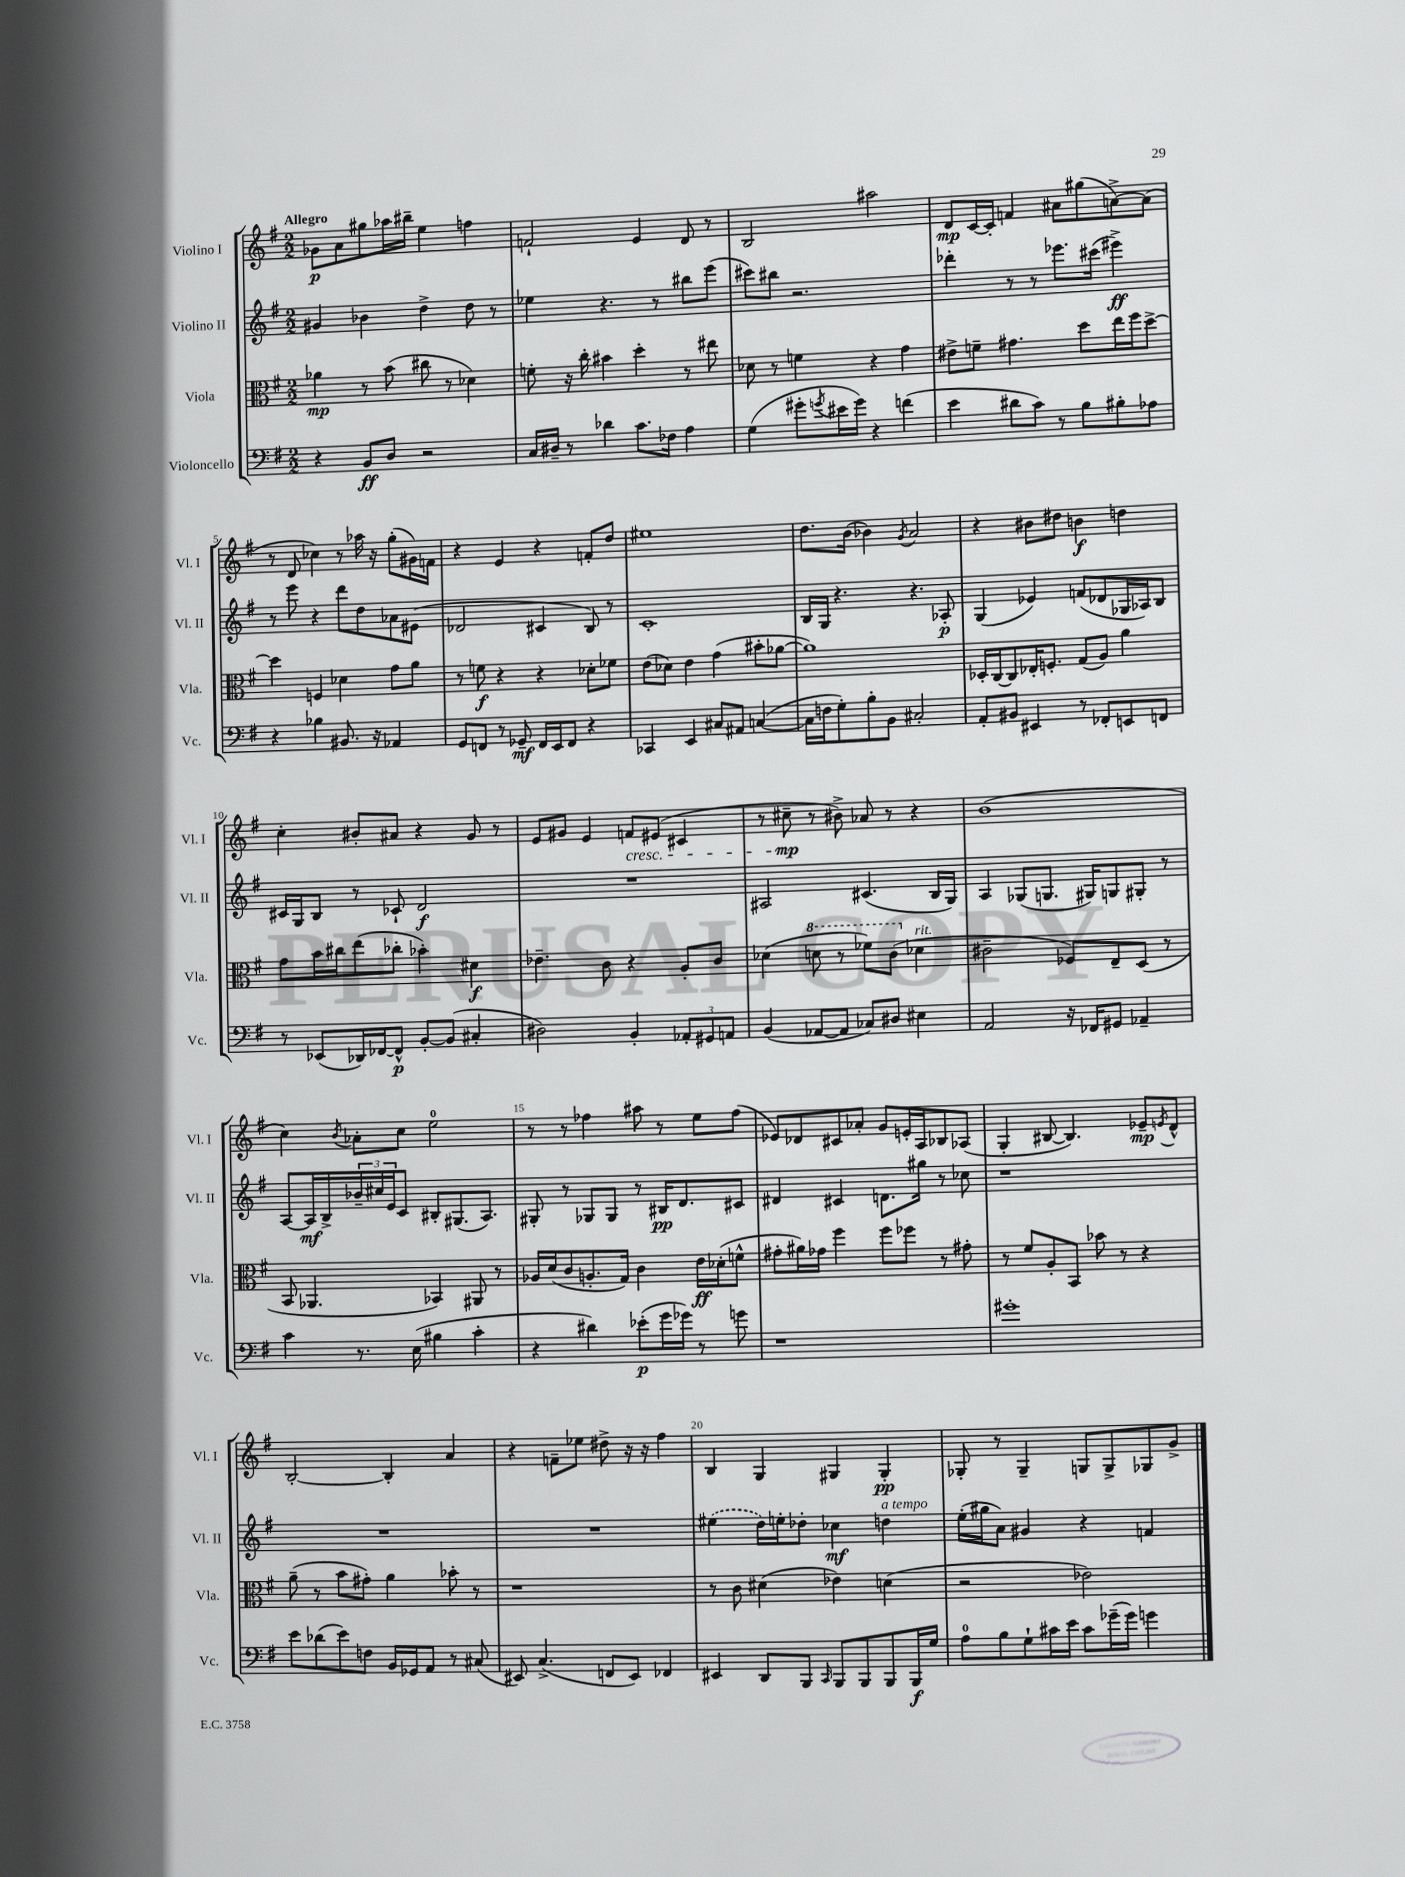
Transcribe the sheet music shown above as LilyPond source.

<<
\new StaffGroup <<
\new Staff = "s0" \with { instrumentName = "Violino I" shortInstrumentName = "Vl. I" } {
    \clef treble \key g \major \numericTimeSignature \time 2/2 \tempo "Allegro"
    ges'8\p a'8 gis''8 aes''16 bis''16-- e''4 f''4 |
    f'2-! e'4 d'8 r8 |
    b2 ais''2 |
    d'8\mp c'16~ c'16-. f'4 ais'8 gis''8( a'8~->) a'8( |
    r8 d'8 ces''4) r8 aes''16 r16 g''8-.( gis'16) f'16 |
    r4 e'4 r4 f'8-. d''8 |
    eis''1 |
    d''8. b'16( bes'4) \acciaccatura { g'8 } a'2 |
    r4 bis'8 dis''8 b'4\f d''4 |
    c''4-. bis'8-. ais'8 r4 g'8 r8 |
    e'8 gis'8 e'4 f'8\cresc eis'8( cis'4 |
    r8 cis''8--\mp\! r8 bis'8->) aes'8 r8 r4 |
    b'1( |
    c''4) \acciaccatura { b'8 } aes'8-. c''8 e''2-0 |
    r8 r8 fes''4 ais''8 r8 e''8 fes''8( |
    ees'8) des'8 cis'8 aes'8-. g'8 e'16-. a16 bes8 aes8( |
    g4-. bis8~ bis4.) ees'8--\mp \acciaccatura { e'8 } d'8-^ |
    b2~-. b4-. a'4 |
    r4 f'8-- ees''8 dis''8-> r16 r16 fis''4 |
    b4 g4 gis4 gis4-.\pp |
    ges8-. r8 ges4-- g8 g8-> ges8 g'8-> \bar "|." |
}
\new Staff = "s1" \with { instrumentName = "Violino II" shortInstrumentName = "Vl. II" } {
    \clef treble \key g \major \numericTimeSignature \time 2/2
    gis'4 bes'4 d''4-> d''8 r8 |
    ees''4 r4. r8 bis''8 e'''8( |
    cis'''8) bis''8 r2. |
    des'''4-. r8 r8 ees'''8. cis'''16( eis'''4->\ff) |
    r8 e'''8 r4 d'''8 d''8 aes'8 eis'8( |
    des'2 cis'4 b8) r8 |
    c'1-. |
    b16 g16 r4. r4. aes8-.\p |
    g4( ees'4) f'8( des'8 ges16 aes16) b8 |
    cis'16 g16 b8 r8 ces'8-! d'2\f |
    R1 |
    ais2 cis'4.( b16 g16) |
    a4 ges8( g8. gis16) g8 gis8-. r8 |
    a8~ a16\mf b16-> \tuplet 3/2 { bes'16-- cis''16 e'16 } c'8 bis8-. gis8.( a8.) |
    gis8-. r8 ges8 ges8 r8 bis16\pp d'8. cis'8 |
    dis'4 cis'4 d'8. gis''16 r8 ces''8 |
    r1 |
    R1 |
    R1 |
    \once \slurDashed eis''4( d''16) e''16-. des''8-. ces''4\mf d''4^\markup { \italic "a tempo" } |
    e''16-.( gis''16 a'8) gis'4 r4 f'4 \bar "|." |
}
\new Staff = "s2" \with { instrumentName = "Viola" shortInstrumentName = "Vla." } {
    \clef alto \key g \major \numericTimeSignature \time 2/2
    aes'4\mp r8 b'8( cis''8 r8 des'4) |
    f'8-. r16 c''16-. bis'4 d''4-. r8 eis''8 |
    des'8 r8 f'4 r4 g'4 |
    eis'8-> f'8-- gis'4. d''8 e''16 fis''16 d''8~-> |
    d''4 f4 des'4 g'8 a'8 |
    r8 f'8\f r4 r4 des'8-. fes'8 |
    e'8( des'8) e'4 g'4( bis'8-. aes'8~ |
    aes'1) |
    des16-. c16~ c8 ees16-. f8.-. g8( a8) a'4 |
    g'8 b'16 cis''16 e''8( ces''8-. bes'4-.) dis'4\f |
    ees'4.-- c'8 r4 a8-. c'8 |
    des'4( \ottava #1 d''!8 r8 fes''8) c''8( \ottava #0 des'!4^\markup { \italic "rit." } |
    cis'2-- fes8) e8-- d8( r8 |
    b,8 aes,4. bes,4) ais,8 r8 |
    aes16 d'16( c'8 a8.-. g16) c'4 e'16\ff des'16-.( f'8-^ |
    gis'8-. ais'16) ges'16 fis''4 fis''8 fes''8 r8 gis'8-. |
    r8 fis'8 a8-. b,8 bes'8 r8 r4 |
    a'8--( r8 b'8 gis'8-.) a'4 bes'8-. r8 |
    r1 |
    r8 c'8 dis'4( ees'4) d'4( |
    r2 ees'2) \bar "|." |
}
\new Staff = "s3" \with { instrumentName = "Violoncello" shortInstrumentName = "Vc." } {
    \clef bass \key g \major \numericTimeSignature \time 2/2
    r4 b,8\ff d8 r2 |
    c16 dis16-- r8 des'4 c'8. fes16 a4 |
    g4( gis'8-. \acciaccatura { g'8 } eis'16 g'16) r4 f'4( |
    e'4 dis'8 c'8) r8 b8 bis8-. aes8 |
    r4 bes4 bis,8. r16 aes,4 |
    g,8 f,8 r8 ges,8--\mf f,16 e,16 f,8 r4 |
    ces,4 e,4 cis8 ais,8 c4~( |
    c16 f16 g8-.) b8-. b,8 cis2-. |
    a,8-. bis,8 eis,4 r8 fes,8-. e,8 f,8 |
    r8 ees,8( des,16) fes,16~ fes,8-^\p b,8~-. b,8( cis4-. |
    dis2) b,4-. \tuplet 3/2 { aes,8-. gis,8 a,8 } |
    b,4( aes,8~ aes,8 ces8) dis8 eis4 |
    a,2 r16 fes,16 gis,8 aes,4-- |
    c'4 r8. e16( bis4 c'4-. |
    r4 dis'4) ees'8-.\p( g'16 ges'16) r8 g'8 |
    r1 |
    gis'1-. |
    e'8 des'8( e'8) f8 b,16 ges,16 a,8 r8 cis8( |
    eis,8) c4.->( f,8 eis,8) fes,4 |
    eis,4 d,8 b,,8 \grace { c,16 } b,,8 b,,8 b,,8 b,,16\f g16 |
    a8-0 b8 g8-! cis'16 e'16 cis'8 ges'16--( ges'16) g'4 \bar "|." |
}
>>
>>
\layout { \context { \Score \override BarNumber.break-visibility = ##(#f #t #t) barNumberVisibility = #(every-nth-bar-number-visible 5) } }
